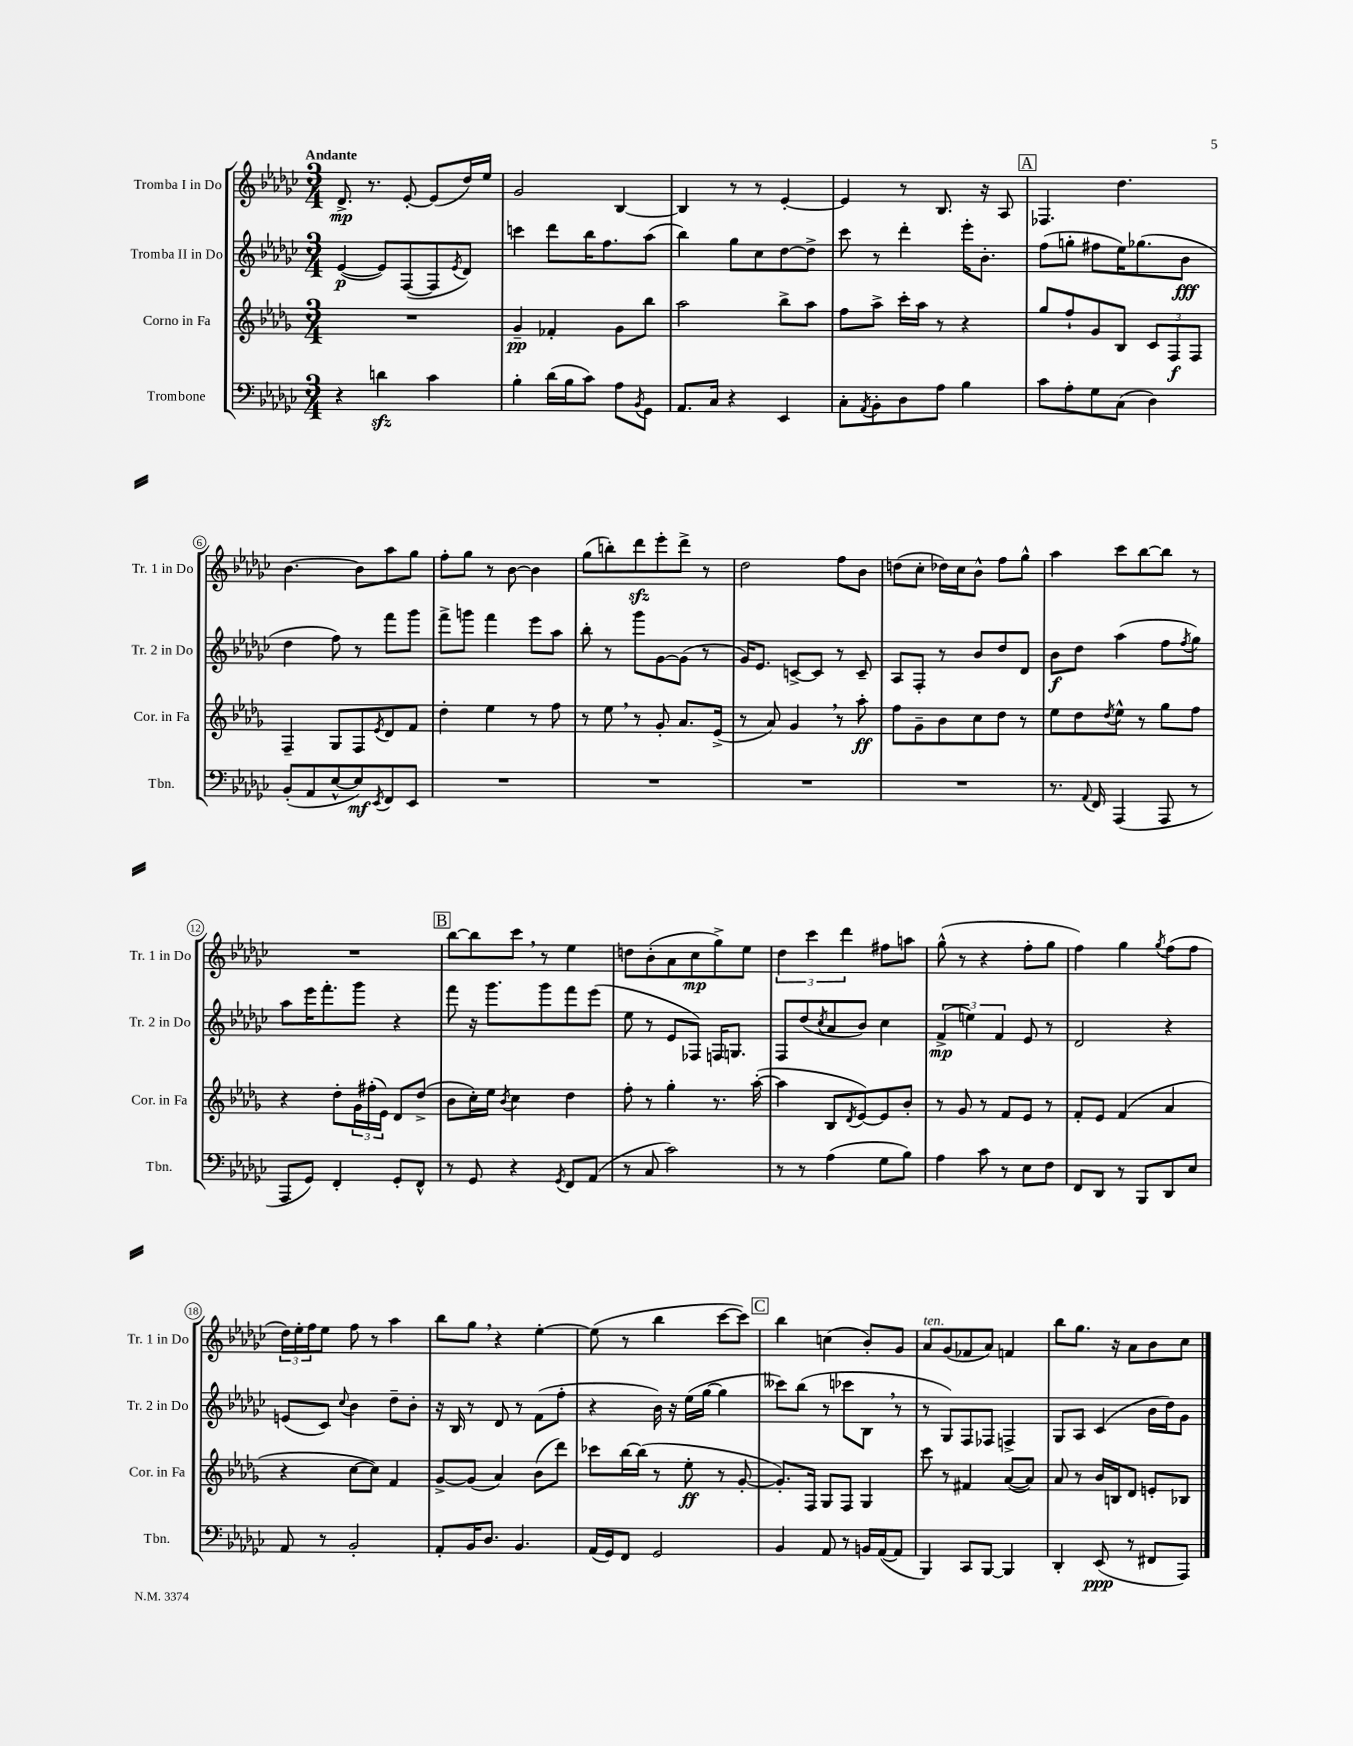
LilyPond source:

<<
\new StaffGroup <<
\new Staff = "s0" \with { instrumentName = "Tromba I in Do" shortInstrumentName = "Tr. 1 in Do" } {
    \clef treble \key ges \major \numericTimeSignature \time 3/4 \tempo "Andante"
    des'8.->\mp r8. ees'8~-. ees'8( des''16) ees''16 |
    ges'2 bes4~ |
    bes4 r8 r8 ees'4~-. |
    ees'4 r8 bes8. r16 aes8 |
    \mark \markup { \box "A" } fes4. des''4. |
    bes'4.~ bes'8 aes''8 ges''8 |
    f''8-. ges''8 r8 bes'8~ bes'4 |
    ges''8( b''8-.) des'''8\sfz ees'''8-. des'''8-> r8 |
    des''2 f''8 bes'8 |
    d''8( ces''8-. des''16) ces''16 bes'8-^ f''8 ges''8-^ |
    aes''4 ces'''8 bes''8~ bes''8 r8 |
    R2. |
    \mark \markup { \box "B" } bes''8~ bes''8 ces'''8 \breathe r8 ees''4 |
    d''8 bes'8-.( aes'8 ces''8\mp ges''8->) ees''8 |
    \tuplet 3/2 { des''4 ces'''4 des'''4 } fis''8 a''8 |
    ges''8-^( r8 r4 f''8-. ges''8 |
    f''4) ges''4 \acciaccatura { ges''8 } f''8( f''8 |
    \tuplet 3/2 { des''16) ees''16-. f''16 } ees''8 f''8 r8 aes''4 |
    bes''8 ges''8 \breathe r4 ees''4~-. |
    ees''8( r8 bes''4 ces'''8~ ces'''8) |
    \mark \markup { \box "C" } bes''4 c''4( bes'8-.) ges'8 |
    aes'8^\markup { \italic "ten." } ges'8( fes'8 aes'8) f'4 |
    bes''8 ges''8. r16 aes'8 bes'8 ces''8 \bar "|." |
}
\new Staff = "s1" \with { instrumentName = "Tromba II in Do" shortInstrumentName = "Tr. 2 in Do" } {
    \clef treble \key ges \major \numericTimeSignature \time 3/4
    ees'4~\p( ees'8) f8~( f8 \acciaccatura { ees'8 } des'8) |
    c'''4 des'''8 bes''16 f''8. aes''8( |
    bes''4) ges''8 ces''8 des''8~ des''8-> |
    ces'''8 r8 des'''4-. ees'''16-. bes'8.-. |
    \mark \markup { \box "A" } f''8( g''8-. fis''8 ees''16) ges''8.( bes'8\fff |
    des''4 f''8) r8 f'''8 ges'''8 |
    f'''8-> g'''8 f'''4 ees'''8 aes''8 |
    bes''8-. r8 ges'''8 ges'8~ ges'8( r8 |
    ges'16) ees'8. c'8~-> c'8 r8 c'8-- |
    aes8 f8-. r8 bes'8 des''8 des'8 |
    bes'8\f des''8 aes''4( f''8 \acciaccatura { f''8 } ges''8) |
    aes''8 ees'''16 f'''8.-. ges'''8 r4 |
    \mark \markup { \box "B" } f'''8 r16 ges'''8. ges'''8 f'''8 ees'''8( |
    ees''8 r8 ees'8 fes8) f16 g8. |
    f8 des''8( \acciaccatura { ces''8 } aes'8 bes'8) ces''4 |
    \tuplet 3/2 { f'4->\mp( e''4) f'4 } ees'8 r8 |
    des'2 r4 |
    e'8( ces'8) \appoggiatura { ces''8 } bes'4 des''8-- bes'8-. |
    r16 bes16 r8 des'8 r8 f'8( f''8-. |
    r4 bes'16) r16 ees''16( ges''16~ ges''4 |
    \mark \markup { \box "C" } ceses'''8) bes''8( r8 ces'''8 bes8 \breathe r8 |
    r8 ges8) f8 fes8 f4-> |
    ges8 aes8 ces'4( bes'16 des''16) ges'8 \bar "|." |
}
\new Staff = "s2" \with { instrumentName = "Corno in Fa" shortInstrumentName = "Cor. in Fa" } {
    \clef treble \key des \major \numericTimeSignature \time 3/4
    R2. |
    ges'4--\pp fes'4-. ges'8 bes''8 |
    aes''2 bes''8-> aes''8 |
    f''8 aes''8-> c'''16-. aes''16 r8 r4 |
    \mark \markup { \box "A" } ges''8 f''8-! ges'8 bes8 \tuplet 3/2 { c'8 f8\f f8 } |
    f4-- ges8 f8 \acciaccatura { ees'8 } des'8 f'8 |
    des''4-. ees''4 r8 f''8 |
    r8 ees''8 \breathe r8 ges'8-. aes'8. ees'16->( |
    r8 aes'8) ges'4 \breathe r8 aes''8-.\ff |
    f''8 ges'8-- bes'8 c''8 des''8 r8 |
    ees''8 des''8 \acciaccatura { des''8 } ees''8-^ r8 ges''8 f''8 |
    r4 des''8-. \tuplet 3/2 { ges'16 fis''16-.( ees'16) } des'8 des''8->( |
    \mark \markup { \box "B" } bes'8 c''16-.) ees''16 \acciaccatura { bes'8 } c''4 des''4 |
    f''8-. r8 ges''4-. r8. aes''16~-.( |
    aes''4 bes8 \acciaccatura { des'8 } ees'8~) ees'8 bes'8-. |
    r8 ges'8 r8 f'8 ees'8 r8 |
    f'8-. ees'8 f'4( aes'4 |
    r4 c''8~ c''8) f'4 |
    ges'8~-> ges'8( aes'4) bes'8( des'''8) |
    ces'''8 bes''16~ bes''16( r8 ees''8-.\ff r8 ges'8~-. |
    \mark \markup { \box "C" } ges'8.-.) f16 ges8 f8 ges4 |
    c'''8 r8 fis'4 aes'8~( aes'8) |
    aes'8 r8 bes'16 b16 des'8 e'8-. bes8 \bar "|." |
}
\new Staff = "s3" \with { instrumentName = "Trombone" shortInstrumentName = "Tbn." } {
    \clef bass \key ges \major \numericTimeSignature \time 3/4
    r4 d'4\sfz ces'4 |
    bes4-. des'16( bes16 ces'8) aes8 \acciaccatura { bes,8 } ges,8 |
    aes,8. ces16 r4 ees,4 |
    ces8-. \acciaccatura { aes,8 } bes,8-. des8 aes8 bes4 |
    \mark \markup { \box "A" } ces'8 aes8-. ges8 ces8( des4) |
    bes,8-.( aes,8 ees8~-^ ees8\mf) \acciaccatura { ees,8 } f,8 ees,8 |
    R2. |
    R2. |
    R2. |
    R2. |
    r8. \appoggiatura { aes,8 } f,16 aes,,4( aes,,8 r8 |
    aes,,8 ges,8) f,4-. ges,8-. f,8-^ |
    \mark \markup { \box "B" } r8 ges,8 r4 \acciaccatura { ges,8 } f,8 aes,8( |
    r8 ces8 ces'2) |
    r8 r8 aes4( ges8 bes8) |
    aes4 ces'8 r8 ees8 f8 |
    f,8 des,8 r8 bes,,8 des,8 ees8 |
    aes,8 r8 bes,2-. |
    aes,8-. bes,16 des8. bes,4. |
    aes,16( ges,16) f,8 ges,2 |
    \mark \markup { \box "C" } bes,4 aes,8 r8 b,16 aes,16~( aes,8 |
    bes,,4) ces,8 bes,,8~ bes,,4 |
    des,4-. ees,8\ppp( r8 fis,8 aes,,8) \bar "|." |
}
>>
>>
\layout { \context { \Score \override BarNumber.stencil = #(make-stencil-circler 0.1 0.3 ly:text-interface::print) } }
